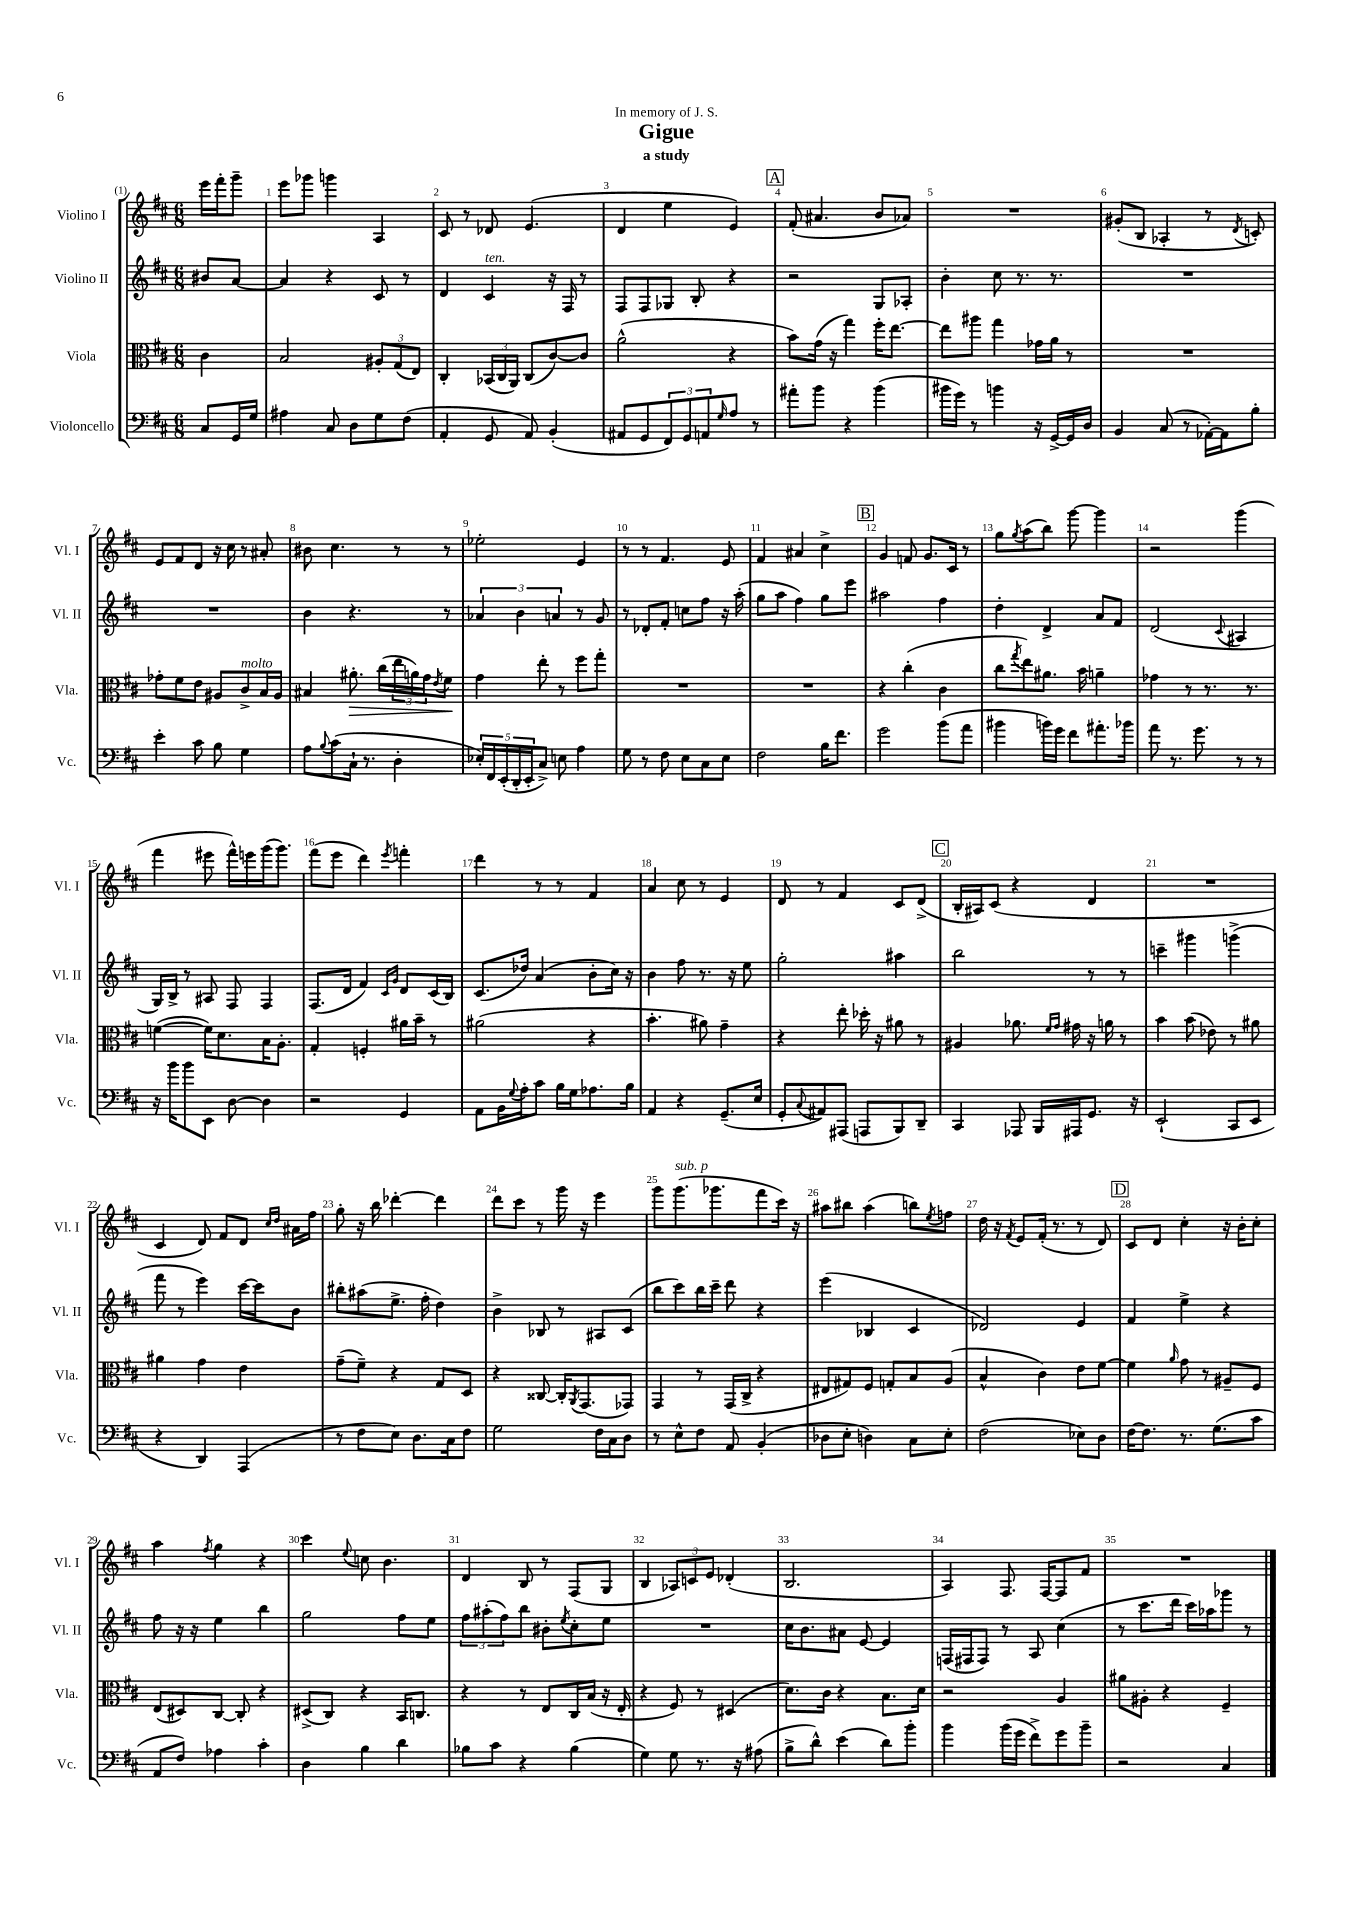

**kern	**kern	**kern	**kern
*staff4	*staff3	*staff2	*staff1
*clefF4	*clefC3	*clefG2	*clefG2
*k[f#c#]	*k[f#c#]	*k[f#c#]	*k[f#c#]
*M6/8	*M6/8	*M6/8	*M6/8
8C#	4c#	8b#	16eee
.	.	.	16fff#'
16GG	.	[8a	8ggg~
16G	.	.	.
=	=	=	=
4A#	2B	4a]	8eee
.	.	.	8ggg-
8C#	.	4r	4ggg
8D	.	.	.
8G	12A#'	8c#	4A
.	(12G	.	.
(8F#	.	8r	.
.	12E)	.	.
=	=	=	=
4AA'	4C#'	4d	8c#
.	.	.	8r
8GG	(24BB-	4c#	8d-
.	24C#	.	.
.	24AA)	.	.
8AA)	(8C#	.	(4.e
(4BB'	[8c#)	16r	.
.	.	16F#	.
.	8c#]	8r	.
=	=	=	=
8AA#	(2a^^	8F#	4d
8GG	.	8F#	.
12FF#)	.	8G-	4ee
12GG	.	.	.
.	.	8B'	.
12AA	.	.	.
16qqG	.	.	.
8A	4r	4r	4e)
8r	.	.	.
=	=	=	=
8a#'	8b)	2r	(8f#'
8b	(16g	.	4.a#
.	16r	.	.
4r	4gg)	.	.
(4b	16ff#'	8G	8b
.	[8.ee	.	.
.	.	8A-'	8a-)
=	=	=	=
16b#	8ee]	4b'	2.r
16g)	.	.	.
8r	8aa#	.	.
4b	4gg	8cc#	.
.	.	8.r	.
16r	16g-	.	.
[16GG^	16a	8.r	.
16GG]	8r	.	.
16D	.	.	.
=	=	=	=
4BB	2.r	2.r	(8g#'
.	.	.	8B
(8C#	.	.	4A-'
8r	.	.	.
[16AA-')	.	.	8r
16AA-]	.	.	.
.	.	.	8qd
8B'	.	.	8c')
=	=	=	=
4e'	8g-'	2.r	8e
.	8f#	.	8f#
8c#	8e	.	8d
8B	8A#	.	16r
.	.	.	16cc#
4G	8c#^	.	8r
.	16B	.	8a#'
.	16A#	.	.
=	=	=	=
8A	4B#	4b	8b#
8qqB	.	.	.
(8c#	.	.	4.cc#
16C#`	8.a#'	4.r	.
8.r	.	.	.
.	(16cc#	.	.
4D'	24ee	.	8r
.	24a)	.	.
.	24g	.	.
.	8qe	.	.
.	8f#	8r	8r
=	=	=	=
20E-')	4g	6a-	2ee-'
20FF#	.	.	.
(20EE'	.	.	.
20DD'	.	.	.
.	.	6b	.
20EE'	.	.	.
8C#^)	8ee'	.	.
.	.	6a	.
8E	8r	.	.
4A	8ff#	8r	4e
.	8gg'	8g	.
=	=	=	=
8G	2.r	8r	8r
8r	.	8d-'	8r
8F#	.	8f#'	4.f#
8E	.	8cc	.
8C#	.	8ff#	.
8E	.	16r	8e
.	.	(16aa'	.
=	=	=	=
2F#	2.r	8gg	4f#
.	.	8aa	.
.	.	4ff#)	4a#
16B	.	8gg	4cc#^
8.f#	.	.	.
.	.	8eee	.
=	=	=	=
2g	4r	2aa#	4g
.	(4cc#'	.	8f
.	.	.	8.g
(8b	4c#	4ff#	.
.	.	.	16c#
8a	.	.	8r
=	=	=	=
4b#	8cc#	4dd'	8gg
.	8qgg	.	8qgg
.	8ee)	.	(8aa
16b)	8.a#	4d^	8bb)
16g	.	.	.
8f#	.	.	[8ggg
.	16b	.	.
8.a#'	4a~	8a	4ggg]
.	.	8f#	.
16b-	.	.	.
=	=	=	=
8a	4g-	(2d	2r
8.r	.	.	.
.	8r	.	.
8.g	.	.	.
.	8.r	.	.
.	.	8qqc#	.
8r	.	4A#	(4ggg
.	8.r	.	.
8r	.	.	.
=	=	=	=
16r	([4f	16G)	4fff#
16b	.	16B^	.
8b	.	8r	.
8EE	16f])	8A#	8eee#
.	8.d	.	.
[8D	.	8F#	16fff#^^)
.	.	.	16eee
4D]	16B	4F#	(16ggg
.	8.A'	.	8.ggg)
=	=	=	=
2r	4G'	(8.F#	(8fff#
.	.	.	8eee
.	.	16d	.
.	4F'	4f#)	4ddd)
.	.	16qqc#	.
.	.	16qqg	8qeee
4GG	16a#	8d	4fff'
.	16b~	.	.
.	8r	(16c#	.
.	.	16B)	.
=	=	=	=
8AA	(2a#	(8.c#	4ddd
16BB	.	.	.
8qqG	.	.	.
16A'	.	16dd-)	.
8c#	.	(4a	8r
16B	.	.	8r
16G	.	.	.
8.A-	4r	8b'	4f#
.	.	16cc#)	.
16B	.	16r	.
=	=	=	=
4AA	4.b'	4b	4a
4r	.	8ff#	8cc#
.	8a#)	8.r	8r
(8.GG~	4g~	.	4e
.	.	16r	.
.	.	8ee	.
16E	.	.	.
=	=	=	=
8GG'	4r	2gg'	8d
8qqC#	.	.	.
8AA#)	.	.	8r
(8AAA#	8ee'	.	4f#
8AAA	16dd-'	.	.
.	16r	.	.
8BBB)	8a#	4aa#	8c#
8DD~	8r	.	(8d^
=	=	=	=
4CC#	4A#	2bb	16B'
.	.	.	16A#)
.	.	.	(8c#
8AAA-	8.a-	.	4r
16BBB	.	.	.
.	16qqf#	.	.
.	16qqg	.	.
16AAA#	16g#	.	.
8.GG	16r	8r	4d
.	16a	.	.
.	8r	8r	.
16r	.	.	.
=	=	=	=
(2EE`	4b	4ccc~	2.r
.	(8b	4ggg#	.
.	8e-)	.	.
8CC#	8r	(4ggg^	.
8EE	8a#	.	.
=	=	=	=
4r	4a#	8fff#	4c#
.	.	8r	.
4DD)	4g	4eee)	8d)
.	.	.	8f#
(4AAA	4e	[16ccc#	8d
.	.	16ccc#]	.
.	.	.	16qqcc#
.	.	.	16qqdd
.	.	8b	16a#
.	.	.	16ff#
=	=	=	=
8r	(8g~	8bb#'	8gg'
8F#	8f#~)	(8aa#	16r
.	.	.	16bb
8E)	4r	8.ee^	[4ddd-'
8.D	.	.	.
.	.	16ff#'	.
.	8G	4dd)	4ddd-]
16C#	.	.	.
8F#	8D	.	.
=	=	=	=
2G	4r	4b^	8ddd
.	.	.	8ccc#
.	[8C##	8B-	8r
.	16C##']	8r	16ggg
.	8qAA	.	.
.	(8.GG	.	16r
16F#	.	8A#	4eee
16C#	.	.	.
8D	8GG-)	(8c#	.
=	=	=	=
8r	4GG	8bb	8ggg
8E^^	.	8ccc#)	(8.ggg
8F#	8r	16bb	.
.	.	16ccc#~	8.ggg-
8AA	(16GG	8ddd	.
.	16C#^	.	.
(4BB'	4r	4r	8fff#
.	.	.	16ccc#)
.	.	.	16r
=	=	=	=
8D-	8E#	(4eee	8aa#
8E'	8G#)	.	8bb#
4D)	8F#	4B-	(4aa#
.	8G'	.	.
8C#	8B	4c#	8bb)
.	.	.	8qee
8E'	(8A	.	8ff
=	=	=	=
(2F#	4B^^	2d-)	16dd
.	.	.	16r
.	.	.	8qf#
.	.	.	8e
.	4c#)	.	(16f#'
.	.	.	8.r
8E-)	8e	4e	8r
8D	[8f#	.	8d)
=	=	=	=
[16F#	4f#]	4f#	8c#
8.F#]	.	.	.
.	.	.	8d
.	16qqa	.	.
8.r	8g	4ee^	4cc#'
.	8r	.	.
(8.G	.	.	.
.	8A#~	4r	16r
.	.	.	16b'
8c#	8F#	.	8cc#'
=	=	=	=
8AA	(8E	8ff#	4aa
8F#)	8D#)	16r	.
.	.	16r	.
.	.	.	8qff#
4A-	[8C#	4ee	4gg
.	8C#']	.	.
4c#'	4r	4bb	4r
=	=	=	=
4D	(8D#^	2gg	4ccc#
.	8C#)	.	.
.	.	.	8qqee
4B	4r	.	8cc
.	.	.	4.b
4d	16BB	8ff#	.
.	8.C	.	.
.	.	8ee	.
=	=	=	=
8B-	4r	12ff#	4d
.	.	(12aa#'	.
8c#	.	.	.
.	.	12ff#)	.
4r	8r	8bb	8B
.	8E	8b#'	8r
.	.	8qee	.
(4B-	16C#	8cc#'	(8F#
.	(16B	.	.
.	16r	8ee	8G
.	16E'	.	.
=	=	=	=
4G)	4r	2.r	4B
8G	8F#)	.	12A-)
.	.	.	12c
8.r	8r	.	.
.	.	.	12e
.	(4D#	.	(4d-'
16r	.	.	.
(8A#	.	.	.
=	=	=	=
8B^	8.d)	16cc#	2.B
.	.	8.b	.
8d^^)	.	.	.
.	16c#	.	.
(4e	4r	8a#	.
.	.	[8e	.
8d)	8.B	4e]	.
8b'	.	.	.
.	16d	.	.
=	=	=	=
4b	2r	(16F	4A)
.	.	16F#	.
.	.	8F#)	.
(16b	.	8r	8.F#
16g	.	.	.
8f#^)	.	8A	.
.	.	.	[16F#
8g	4A	(4cc#	8F#]
8b~	.	.	8f#
=	=	=	=
2r	8a#	8r	2.r
.	8A#'	8.ccc#	.
.	4r	.	.
.	.	16ddd	.
.	.	16ccc#)	.
.	.	16aa-	.
4C#	4F#~	8ggg-	.
.	.	8r	.
==	==	==	==
*-	*-	*-	*-
